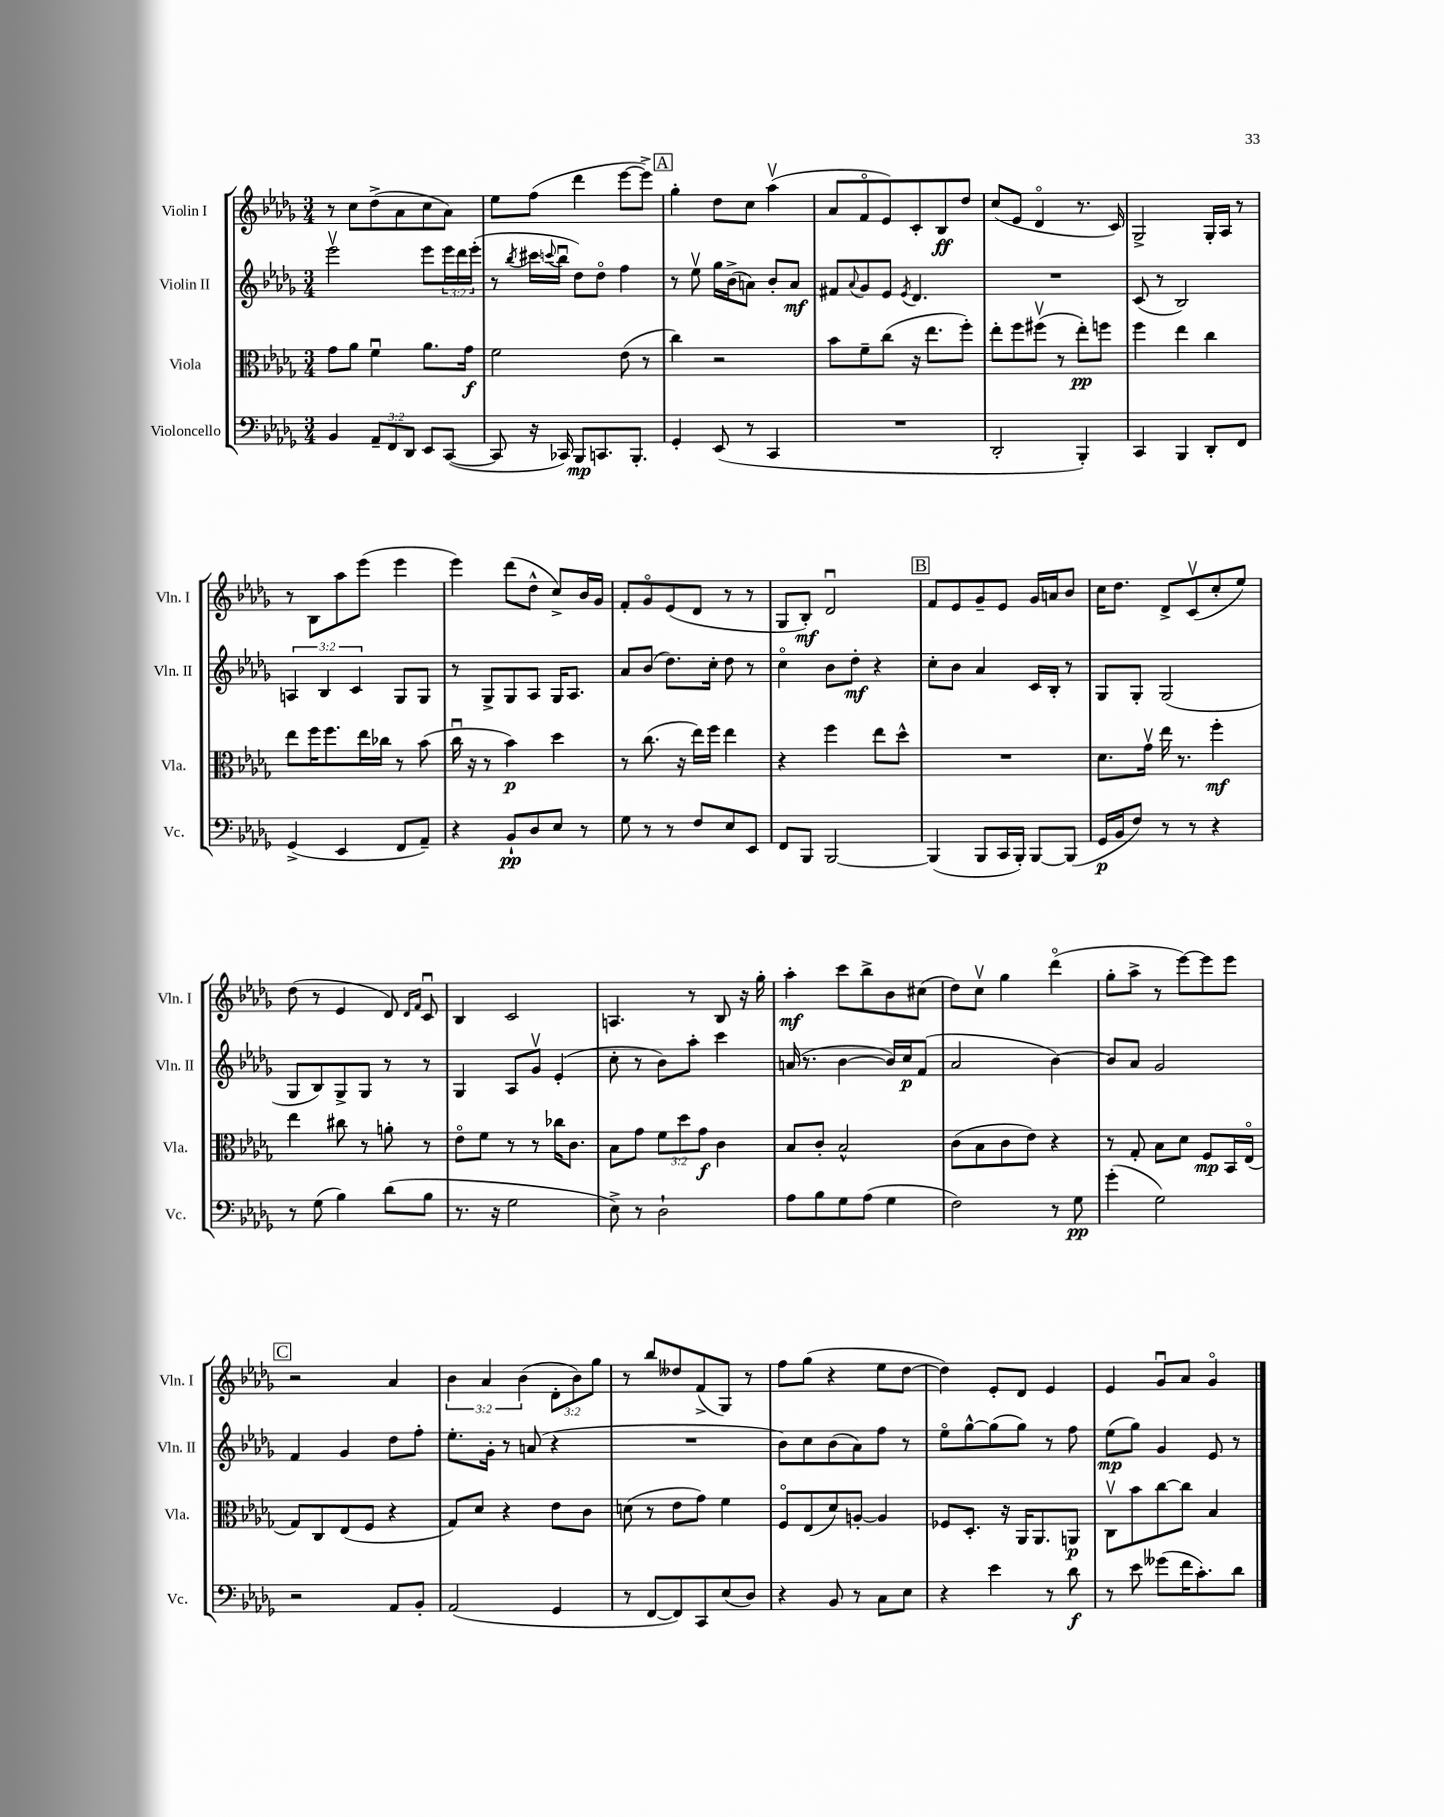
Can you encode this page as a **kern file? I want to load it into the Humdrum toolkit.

**kern	**kern	**kern	**kern
*staff4	*staff3	*staff2	*staff1
*clefF4	*clefC3	*clefG2	*clefG2
*k[b-e-a-d-g-]	*k[b-e-a-d-g-]	*k[b-e-a-d-g-]	*k[b-e-a-d-g-]
*M3/4	*M3/4	*M3/4	*M3/4
4BB-	8g-	2eee-v	8r
.	8a-	.	8cc
12AA-~	4fu	.	(8dd-^
12FF	.	.	.
.	.	.	8a-
12DD-	.	.	.
8EE-	8.a-	8eee-	8cc
([8CC	.	24eee-	8a-)
.	.	24ddd-	.
.	16g-	.	.
.	.	(24eee-'	.
=	=	=	=
8CC]	2f	8r	8ee-
.	.	8qbb-	.
16r	.	16ccc#	(8ff
.	.	8qqccc	.
16CC-)	.	16bb-u	.
8BBB-	.	8dd-)	4ddd-
8.CC	.	8dd-o	.
.	(8e-	4ff	[8eee-
8.BBB-'	.	.	.
.	8r	.	8eee-^])
=	=	=	=
4GG-'	4cc)	8r	4gg-'
.	.	8ee-v	.
(8EE-	2r	16gg-	8dd-
.	.	(16b-^	.
8r	.	8a)	8cc
4CC	.	8b-'	(4aa-v
.	.	8a	.
=	=	=	=
2.r	8b-	8f#	8a-
.	.	8qqa-	.
.	8f~	8g-	8fo
.	(8cc	8e-	8e-)
.	.	8qe-	.
.	16r	4.d-	8c'
.	8.ee-	.	.
.	.	.	8B-
.	8ff')	.	8dd-
=	=	=	=
2DD-'	8ee-'	2.r	(8cc
.	8ff	.	8e-
.	(8ff#v	.	4d-o
.	8r	.	.
4BBB-')	8ee-')	.	8.r
.	8ff	.	.
.	.	.	16c)
=	=	=	=
4CC	4ff	(8c	2G-^
.	.	8r	.
4BBB-	4ee-	2B-)	.
8DD-'	4cc	.	16G-'
.	.	.	16A-
8FF	.	.	8r
=	=	=	=
(4GG-^	8ee-	6A	8r
.	16ff	.	8B-
.	.	6B-	.
.	8.ff	.	.
4EE-	.	.	8aa-
.	.	6c	.
.	16ee-	.	(8eee-
.	16cc-	.	.
8FF	8r	8G-	4eee-
8AA-~)	(8b-	8G-	.
=	=	=	=
4r	16ccu	8r	4eee-)
.	16r	.	.
.	8r	8G-^	.
8BB-`	4b-)	8G-	(8ddd-
8D-	.	8A-	8dd-^^
8E-	4dd-	16G-	8cc^)
.	.	8.A-	.
8r	.	.	16b-
.	.	.	16g-
=	=	=	=
8G-	8r	8a-	8f'
8r	(8.cc	(8b-	8g-o
8r	.	8.dd-)	(8e-
.	16r	.	.
8F	16ee-)	.	8d-
.	16ff	16cc'	.
8E-	4ee-	8dd-	8r
8EE-	.	8r	8r
=	=	=	=
8FF	4r	4cco	8G-
8BBB-	.	.	8B-')
[2BBB-	4ff	8b-	2d-u
.	.	8dd-'	.
.	8ee-	4r	.
.	8dd-^^	.	.
=	=	=	=
(4BBB-]	2.r	8cc'	8f
.	.	8b-	8e-
8BBB-	.	4a-	8g-~
16CC	.	.	8e-
16BBB-')	.	.	.
[8BBB-	.	16c	16g-
.	.	16B-'	16a
(8BBB-]	.	8r	8b-
=	=	=	=
16GG-	8.d-	8G-	16cc
16BB-	.	.	8.dd-
8F)	.	8G-'	.
.	16g-v	.	.
8r	16ee-	(2G-	8d-^
.	8.r	.	.
8r	.	.	(8cv
4r	4ff'	.	8cc'
.	.	.	8ee-)
=	=	=	=
8r	4ee-	8G-	(8dd-
(8G-	.	8B-)	8r
4B-)	8cc#	8G-^	4e-
.	8r	8G-	.
(8d-	8a'	8r	8d-)
.	.	.	16qqd-
.	.	.	16qqf
8B-	8r	8r	8cu
=	=	=	=
8.r	8e-o	4G-	4B-
.	8f	.	.
16r	.	.	.
2G-	8r	8A-	2c
.	8r	8g-v	.
.	16cc-	(4e-'	.
.	8.c	.	.
=	=	=	=
8E-^)	8B-	8cc'	4.A
8r	8g-	8r	.
2D-`	12f	8b-)	.
.	12dd-	.	.
.	.	8aa-'	8r
.	12g-	.	.
.	4c	4ccc	8B-
.	.	.	16r
.	.	.	16gg-'
=	=	=	=
8A-	8B-	(16a	4aa-'
.	.	8.r	.
8B-	8c'	.	.
8G-	2B-^^	[4b-	8ccc
(8A-	.	.	8bb-^
4G-	.	16b-])	8b-
.	.	16cc	.
.	.	(8f	(8cc#
=	=	=	=
2F)	(8c	2a-	8dd-)
.	8B-	.	8ccv
.	8c	.	4gg-
.	8e-)	.	.
8r	4r	[4b-)	(4ddd-o
8G-	.	.	.
=	=	=	=
(4g-'	8r	8b-]	8gg-'
.	8G-'	8a-	8aa-^
2G-)	8B-	2g-	8r
.	8d-	.	[8eee-)
.	8F	.	8eee-]
.	16BB-	.	8eee-
.	(16E-o	.	.
=	=	=	=
2r	8G-)	4f	2r
.	8C	.	.
.	(8E-	4g-	.
.	8F	.	.
8AA-	4r	8dd-	4a-
8BB-'	.	8ff'	.
=	=	=	=
(2AA-	8G-)	8.ee-'	6b-
.	8d-	.	.
.	.	.	6a-
.	.	16g-'	.
.	4r	8r	.
.	.	.	(6b-
.	.	(8a	.
4GG-	8e-	4r	12d-'
.	.	.	12b-)
.	8c	.	.
.	.	.	12gg-
=	=	=	=
8r	(8d	2.r	8r
[8FF	8r	.	8bb-
8FF])	8e-	.	8dd--
8CC	8g-)	.	(8f^
(8E-	4f	.	8G-)
8D-)	.	.	8r
=	=	=	=
4r	8Fo	8b-)	8ff
.	(8E-	8cc	(8gg-
8BB-	8d-)	(8b-	4r
8r	[8A'	8a-)	.
8C	4A]	8ff	8ee-
8E-	.	8r	[8dd-
=	=	=	=
4r	8F-	8ee-o	4dd-])
.	8.D-'	[8gg-^^	.
4e-	.	(8gg-]	8e-'
.	16r	.	.
.	16AA-	8gg-)	8d-
.	8.AA-	.	.
8r	.	8r	4e-
8d-	8AA	8ff	.
=	=	=	=
8r	8Cv	(8ee-	4e-
8e-	8b-	8gg-)	.
(8g--	[8cc	4g-	8g-u
16f	8cc]	.	8a-
8.c')	.	.	.
.	4B-	8e-	4g-o
8d-	.	8r	.
==	==	==	==
*-	*-	*-	*-
